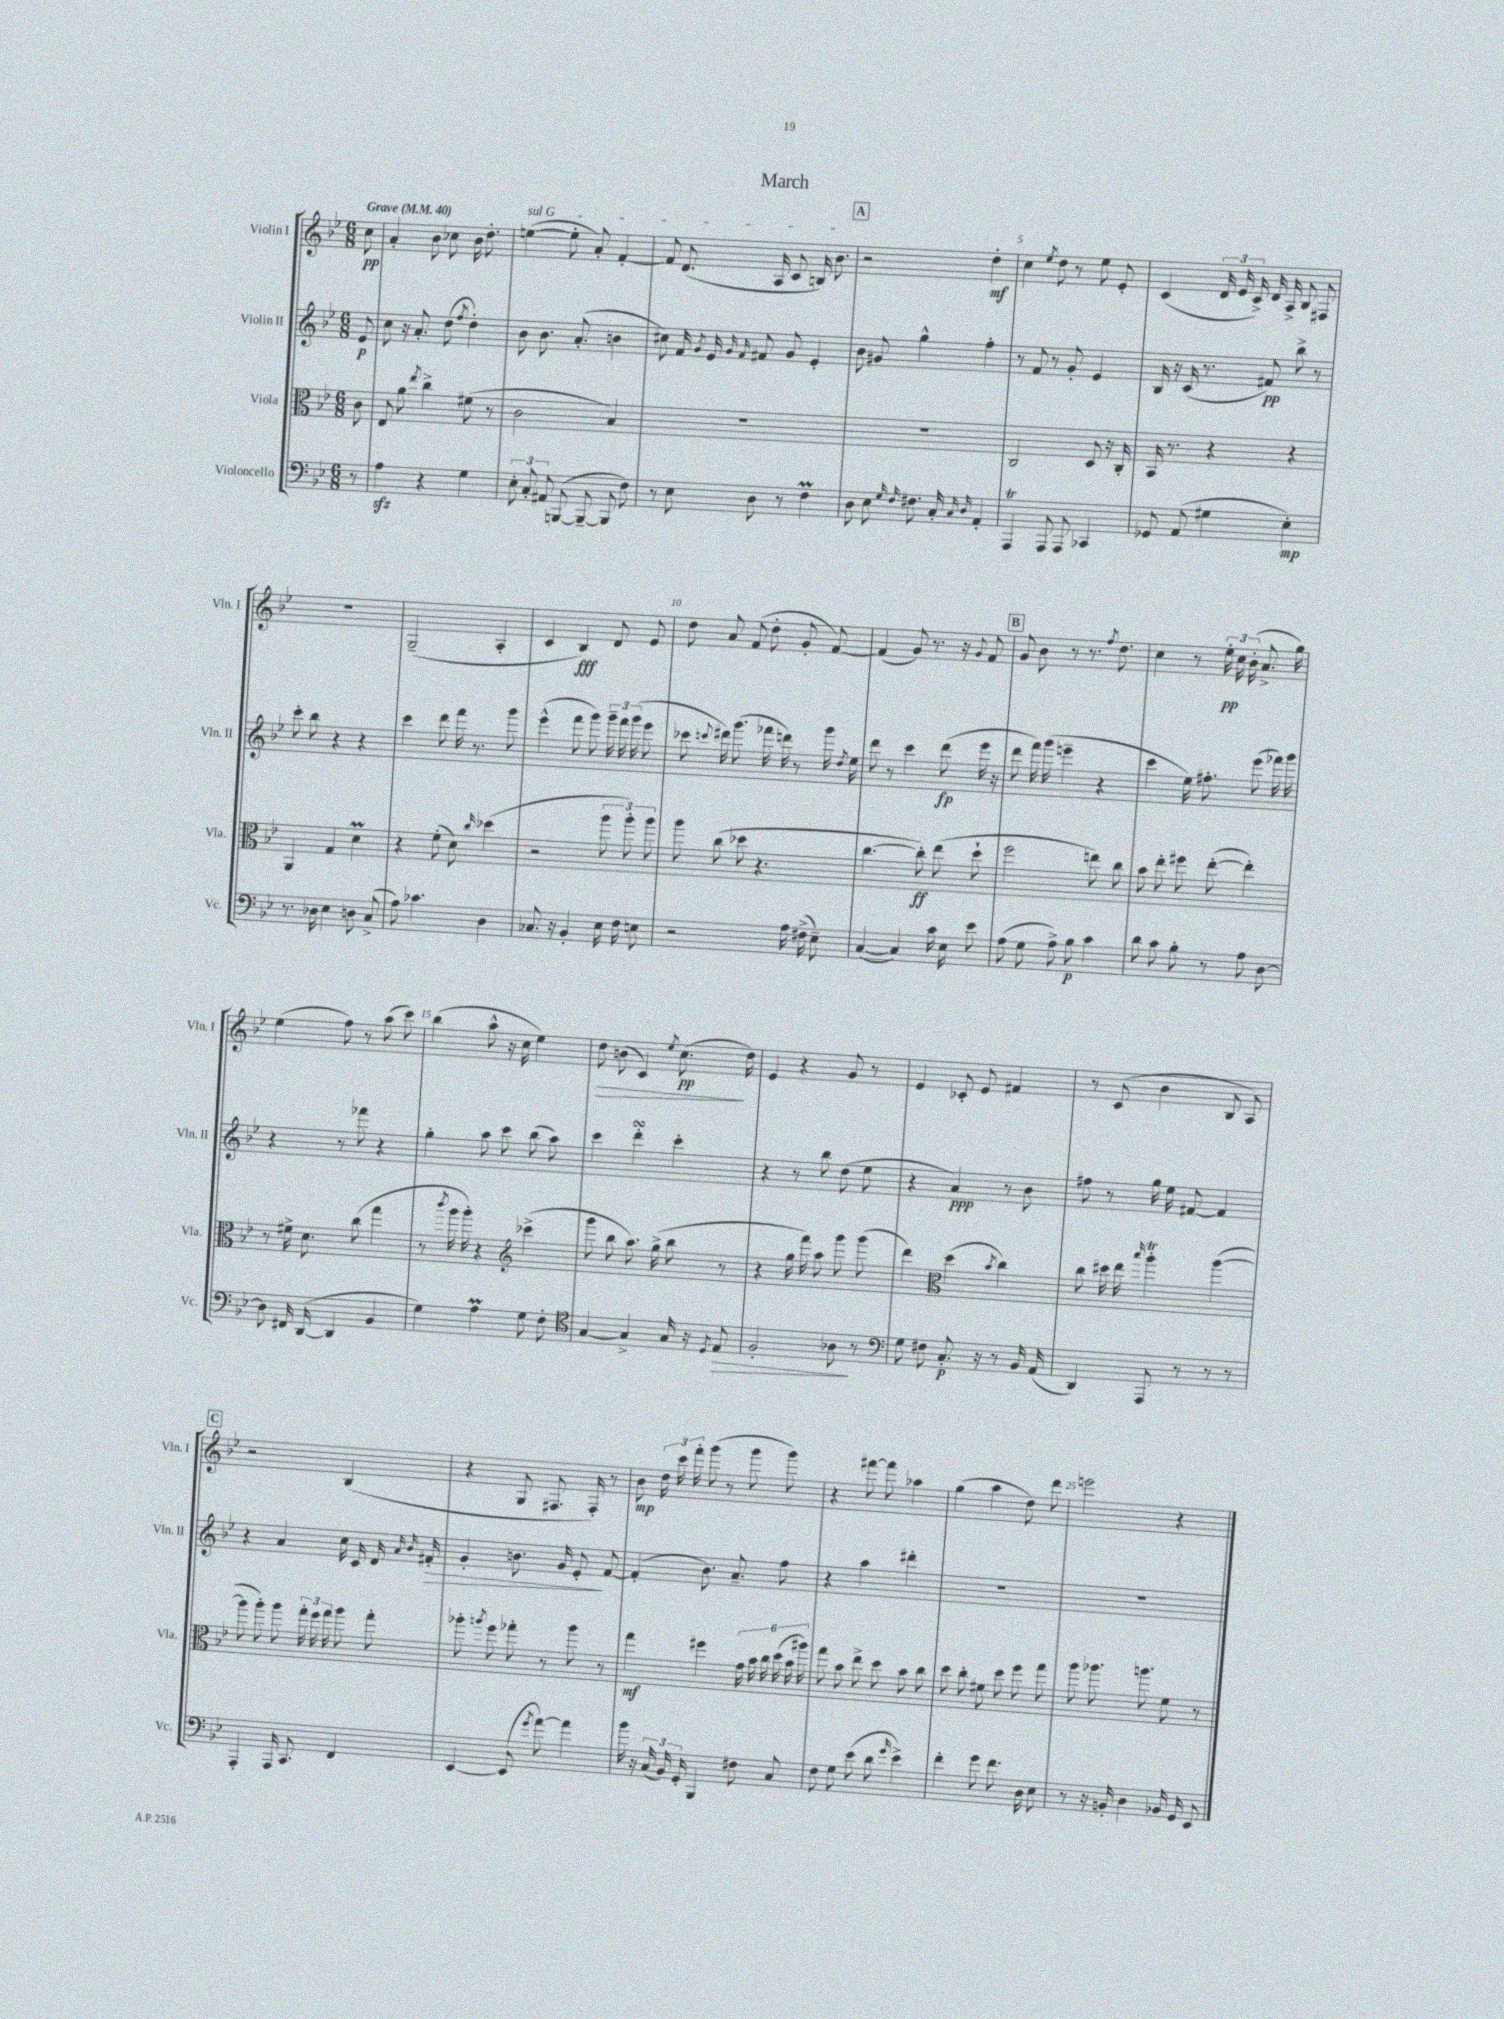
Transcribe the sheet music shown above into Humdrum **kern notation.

**kern	**kern	**kern	**kern
*staff4	*staff3	*staff2	*staff1
*clefF4	*clefC3	*clefG2	*clefG2
*k[b-e-]	*k[b-e-]	*k[b-e-]	*k[b-e-]
*M6/8	*M6/8	*M6/8	*M6/8
*MM40	*MM40	*MM40	*MM40
8r	8c\	8e-/	8cc\
=	=	=	=
4A\	8E-/	8cc\	4a'/
.	8a\	16r	.
.	.	8.a'/	.
.	8qee-/	.	.
4r	4cc^\	.	8b-\
.	.	(8dd\	8cc-\
.	.	8qff/	.
4G\	(8f#\	4dd'\)	16b-\
.	.	.	8.dd'\
.	8r	.	.
=	=	=	=
12E-'\	2c\	8b-\	([4ee\
12C'/	.	.	.
.	.	8.b-\	.
12AA#/	.	.	.
([8BBB/	.	.	8ee'\]
.	.	(8.a'/	.
8BBB~/_	.	.	8a'/)
8BBB/]	4B-/)	4b\	[4f'/
8F\)	.	.	.
=	=	=	=
8r	2.r	8cc#\)	8f/]
8E-\	.	16f/	(8.d/
.	.	8qg/	.
.	.	16e-/	.
.	.	16qqg/	.
.	.	16qqf/	.
8D\	.	8f#/	.
.	.	.	16A/
8r	.	8g/	8c/
4F\	.	4e-'/	16B/)
.	.	.	8.b-\
=	=	=	=
8D\	2.r	8b-\	2r
8E-\	.	8g#/	.
16qqG/	.	.	.
16qqF/	.	.	.
8.F#\	.	4gg^^\	.
16C'/	.	.	.
16qqC/	.	.	.
16qqD/	.	.	.
4AA'/	.	4ff'\	4dd'\
=	=	=	=
4AAA/	2C/	8r	4cc\
.	.	8f/	.
.	.	.	8qee-/
8AAA/	.	8r	8dd\
8AAA/	.	8g'/	8r
4CC-/	8D/	4e-/	8ee-\
.	16r	.	8e-'/
.	16C'/	.	.
=	=	=	=
8GG-/	16BB-/	16B-/	(4c/
.	8.r	16r	.
(8AA/	.	(16c/	.
.	.	8.r	.
4G#\	4r	.	24d/
.	.	.	24e-/
.	.	.	24c^/)
.	.	8f#/)	16d/
.	.	.	16A^/
4E-'\)	4r	8bb-^\	8B-/
.	.	8r	8F#/
=	=	=	=
8.r	4AA/	8ccc'\	2.r
.	.	8bb-\	.
16D-\	.	.	.
4E-\	4G/	4r	.
8D\	4d\	4r	.
(8C^/	.	.	.
=	=	=	=
8A\)	4r	4ccc\	(2G~/
4.c-\	.	.	.
.	(8f'\	8ddd\	.
.	8d\)	16fff\	.
.	.	8.r	.
.	16qqcc/	.	.
4D\	(4dd-\	.	4A'/
.	.	8ggg\	.
=	=	=	=
8.C-/	2r	(4eee-^^\	4c/
16r	.	.	.
4BB-'/	.	8fff\	4B-/)
.	.	8ggg\)	.
16E-\	12aa\	24ggg~\	8d/
.	.	24fff\	.
16F\	.	.	.
.	12aa'\)	(24ggg\	.
8E\	.	8eee-\	8e-/
.	12aa\	.	.
=	=	=	=
2r	8aa\	8ccc-\	8dd\
.	.	8qqccc/	.
.	(8cc\	16ddd#\)	8a/
.	.	(8.ggg\	.
.	8dd-\	.	(8f/
.	4.r	16fff-\	8dd'\
.	.	16ddd\)	.
16A\	.	8r	8g'/
(16F#^\	.	.	.
8E-~\)	.	16ggg\	[8f/)
.	.	8qdd/	.
.	.	16ee-\	.
=	=	=	=
([4C/	[4.cc\	8ddd\	(4f/]
.	.	8r	.
4C/])	.	4ccc\	8g/)
.	8cc'\])	.	8.r
16c\	(8ee-\	(8ddd\	.
16E-\	.	.	16r
.	.	.	8qqg/
8e-\	8dd`\	16eee-\	8f/
.	.	16r	.
=	=	=	=
(8A\	2ff\	8ddd\	8g/
8G\	.	16fff\)	8b-\
.	.	(16ggg\	.
8A^\)	.	4eee~\	8r
8B-\	.	.	8.r
4c\	8ee\)	4r	.
.	.	.	8qff/
.	.	.	8.dd\
.	8cc\	.	.
=	=	=	=
8d\	8b-\	4ccc\	4cc\
8c\	8ee-'\	.	.
8B-'\	8ff#\	16ee-\)	8r
.	.	8.ff#'\	.
8r	([8ee-'\	.	24ee-'\
.	.	.	24cc\
.	.	.	(24b-'\
8A\	4ee-'\])	(8eee-\	8.a^/
[8D\	.	16fff-\)	.
.	.	16ggg\	16gg\)
=	=	=	=
8D\]	8r	4r	(4ee-\
16FF#/	16f#^\	.	.
([16DD/	8.d\	.	.
4DD/]	.	8r	8ff\)
.	(8cc\	8fff-\	8r
4BB-/	4gg\	4r	(8aa\
.	.	.	8ccc\)
=	=	=	=
4G\)	8r	4gg'\	(4bb-\
.	8qccc/	.	.
.	16aa\	.	.
.	16aa'\)	.	.
4A\	4r	8aa\	8aa^^\
.	.	8ccc\	16r
.	.	.	16cc\
*	*clefG2	*	*
8G\	(4ccc-^\	(8bb-\	4ee-\)
8F'\	.	8aa\)	.
=	=	=	=
*clefC4	*	*	*
[4G/	8ggg\	4ccc\	8dd\
.	8bb-\	.	(8b\
4G^/]	8.aa\)	4ddd'\	4c/)
.	(16gg^\	.	.
.	.	.	8qee-/
16G/	8bb-\	4ccc'\	(8.cc\
16r	.	.	.
8qD/	.	.	.
8E-/	8r	.	.
.	.	.	16dd\)
=	=	=	=
2F'/	4r	4r	4e-/
.	16gg\	8r	4r
.	16fff\)	.	.
.	8aa\	8bb-\	.
8A-\	8ggg\	(8dd\	8g/
8r	(8ggg\	8ee-\	8r
=	=	=	=
*clefF4	*	*	*
8G\	4ddd\)	4r	4e-/
8F#\	.	.	.
*	*clefC3	*	*
8.C'/	(4dd\	4a/)	8c-'/
.	.	.	8e-/
16r	.	.	.
.	8qb-/	.	.
8r	4cc\)	8r	4f#/
16BB-/	.	8b-\	.
(16AA/	.	.	.
=	=	=	=
4DD/)	8cc\	8ff#\	8r
.	16dd#\	8r	(8c/
.	16ee-\	.	.
.	16qqbb-/	.	.
8AAA/	4aa'\	16gg\	4b-\
.	.	16ee-\	.
8r	.	[8f#/	.
8r	([4aa\	4f#/]	8B-/
8r	.	.	8A/)
=	=	=	=
4AAA'/	8aa\]	4r	2r
.	8aa'\)	.	.
16AAA/	8aa\	4a/	.
8.CC/	.	.	.
.	24gg'\	.	.
.	24ff\	.	.
.	24gg\	.	.
4FF/	8aa\	16cc\	(4B-/
.	.	16c/	.
.	8gg'\	16d/	.
.	.	16qqa/	.
.	.	16qqb-/	.
.	.	16f#'/	.
=	=	=	=
[4EE-/	8aa-'\	4g'/	4r
.	8qaa/	.	.
.	8ff\	.	.
(8EE-/]	8gg-'\	8.b\	8G/
8qg/	.	.	.
[8a\)	8r	.	8.F#/
.	.	16g/	.
4a\]	8aa\	8e-'/	.
.	.	.	16F#'/)
.	8r	[8f/	8r
=	=	=	=
16b-\	4gg\	(4f'/]	8b-\
16r	.	.	.
(24C/	.	.	24dd\
24BB-/)	.	.	24ccc\
24GG'/	.	.	24fff'\
4BBB-/	4ff#\	8.b-\)	(8ggg\
.	.	.	8r
.	.	8.a~/	.
8F#\	24g\	.	8ggg\
.	24b-\	.	.
.	24cc\	.	.
8C/	(24dd\	8ff\	8ggg\)
.	24b-\	.	.
.	24aa#\)	.	.
=	=	=	=
8F\	8gg\	4r	4r
8G\	8b-\	.	.
(8e-\	8ee-^\	4aa\	[8fff#\
8d\	8dd\	.	8fff#\]
16qqg/	.	.	.
4e-^\)	8b-\	4ddd#'\	4aa-\
.	8cc\	.	.
=	=	=	=
4f'\	8dd\	2.r	(4gg\
.	8cc'\	.	.
8g\	8f#\	.	4aa\
8.f\	8dd\	.	.
.	8ff\	.	8dd\)
16D\	.	.	.
8E-\	8gg\	.	8ddd\
=	=	=	=
8r	8aa\	2.r	2eee\
16r	8.aa-\	.	.
16BB'/	.	.	.
4D\	.	.	.
.	8.aa\	.	.
16BB-/	8f\	.	4r
16GG/	.	.	.
8EE-/	8r	.	.
==	==	==	==
*-	*-	*-	*-
